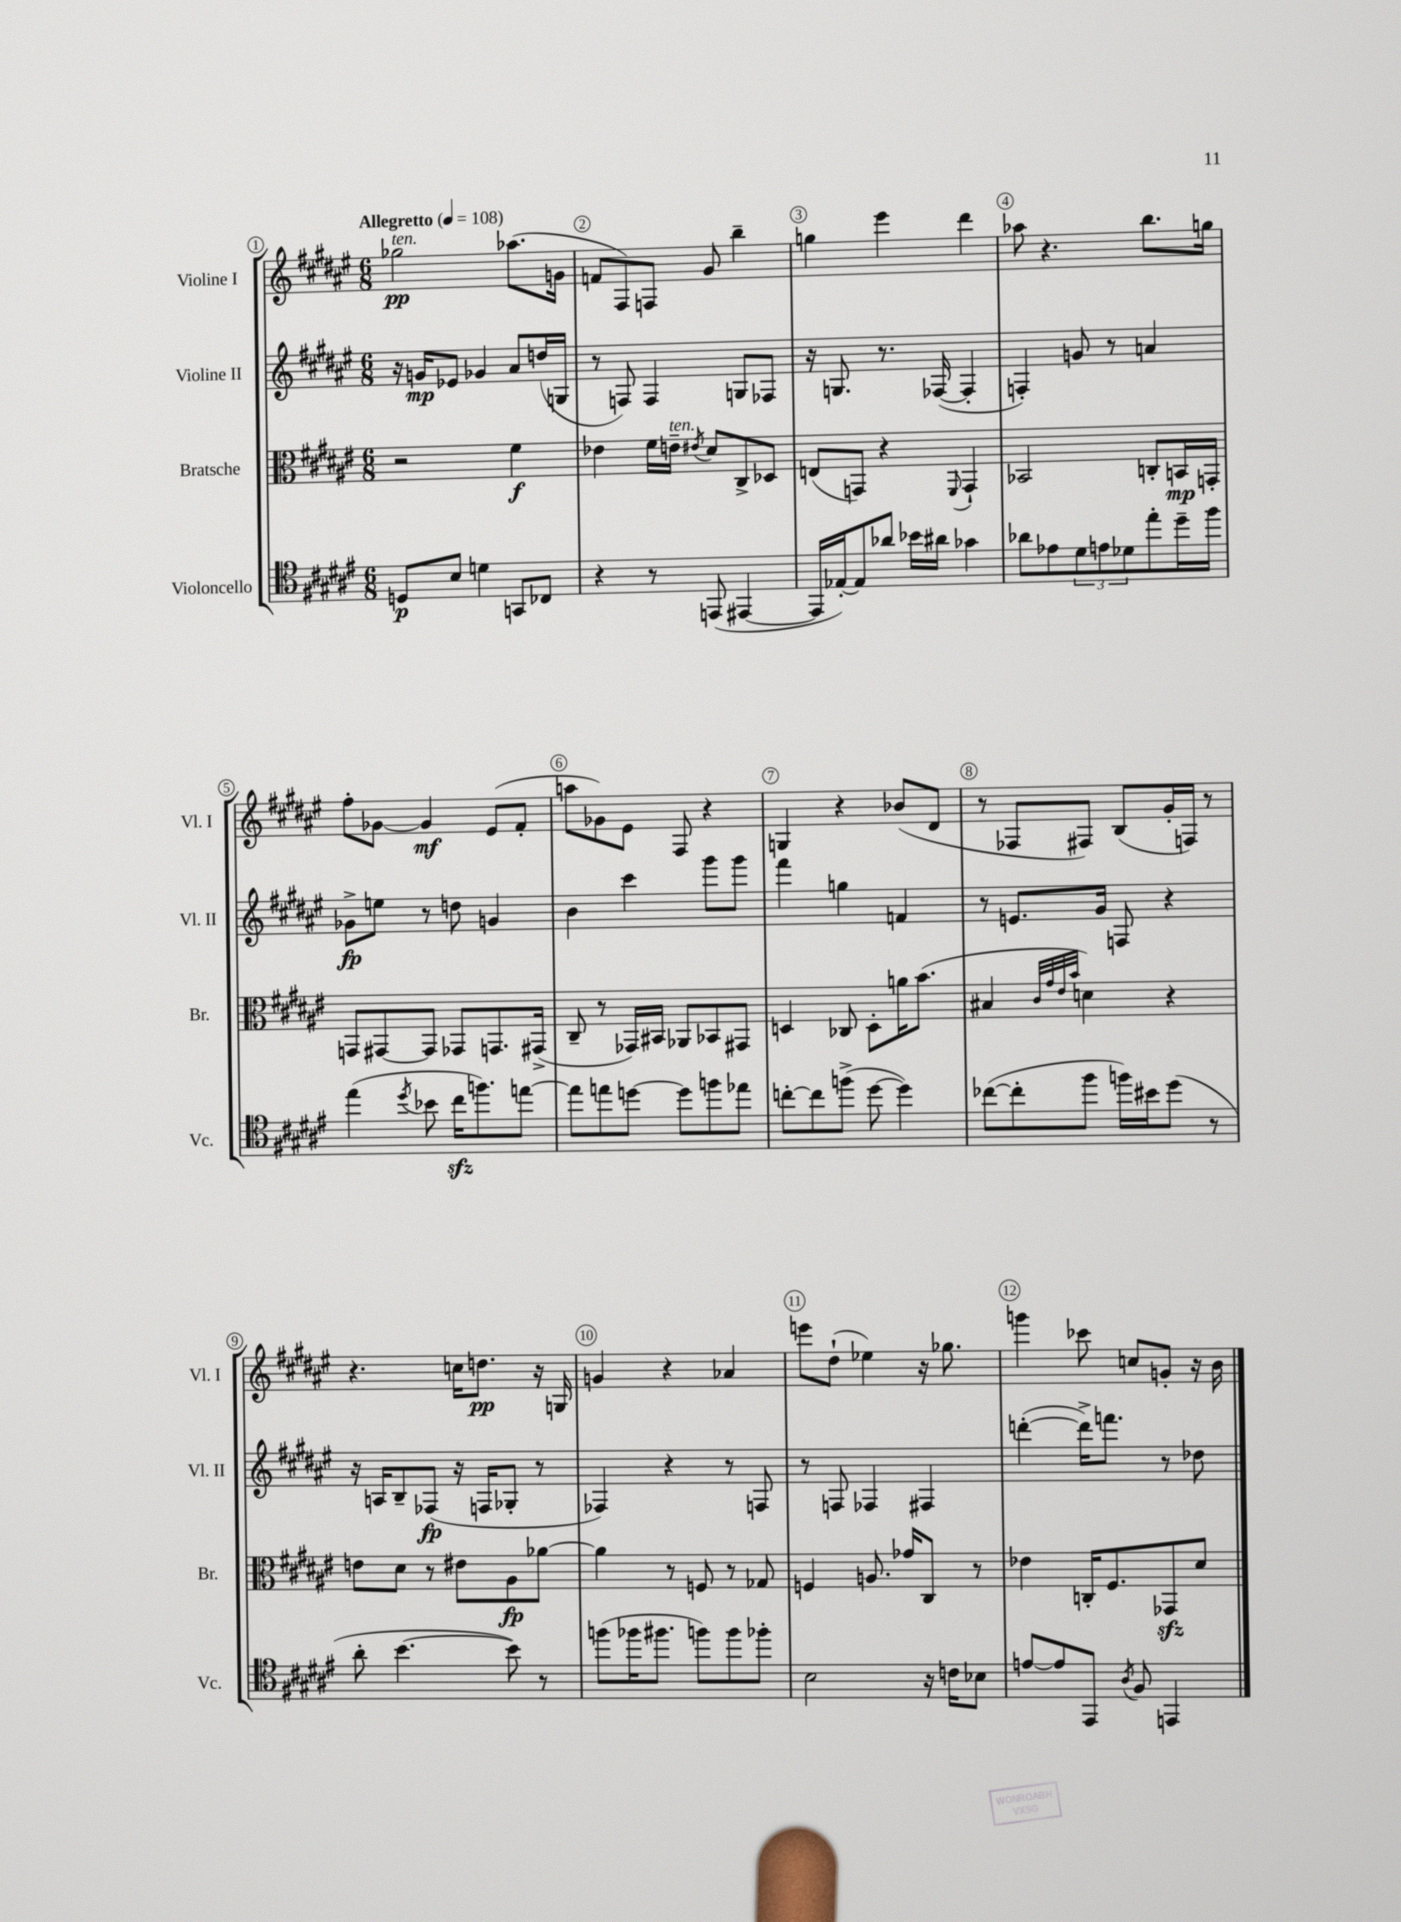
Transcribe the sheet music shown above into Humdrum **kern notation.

**kern	**dynam	**kern	**dynam	**kern	**dynam	**kern	**dynam
*part4	*part4	*part3	*part3	*part2	*part2	*part1	*part1
*staff4	*staff4	*staff3	*staff3	*staff2	*staff2	*staff1	*staff1
*I"Violoncello	*	*I"Bratsche	*	*I"Violine II	*	*I"Violine I	*
*I'Vc.	*	*I'Br.	*	*I'Vl. II	*	*I'Vl. I	*
*clefC4	*	*clefC3	*	*clefG2	*	*clefG2	*
*k[f#c#g#d#a#e#]	*	*k[f#c#g#d#a#e#]	*	*k[f#c#g#d#a#e#]	*	*k[f#c#g#d#a#e#]	*
*M6/8	*	*M6/8	*	*M6/8	*	*M6/8	*
*MM108	*	*MM108	*	*MM108	*	*MM108	*
=1	=1	=1	=1	=1	=1	=1	=1
!	!	!	!	!	!	!LO:TX:a:B:t=Allegretto	!
!	!	!	!	!	!	!LO:TX:a:i:t=ten.	!
8Dn/L	p	2r	.	16r	.	2gg-X\	pp
.	.	.	.	16gn/KL	mp	.	.
8B/J	.	.	.	8e-X/J	.	.	.
4dn\	.	.	.	4g-X/	.	.	.
8GGn/L	.	4f#\	f	8a#/L	.	(8.aa-X\L	.
8C-X/J	.	.	.	(16ddn/L	.	.	.
.	.	.	.	16Gn/JJ	.	16gn\Jk	.
=2	=2	=2	=2	=2	=2	=2	=2
4r	.	4e-X\	.	8r	.	8fn/L	.
.	.	.	.	8Fn/)	.	8F#/)	.
8r	.	16f#\LL	.	4F/	.	8Fn/J	.
!	!	!LO:TX:a:i:t=ten.	!	!	!	!	!
.	.	16en~\JJ	.	.	.	.	.
.	.	8qe#X/	.	.	.	.	.
(8EEn/	.	8d#/L	.	.	.	8g#/	.
[4EE#X/	.	8C#^/	.	8Gn/L	.	4bb~\	.
.	.	8D-X/J	.	8F-X/J	.	.	.
=3	=3	=3	=3	=3	=3	=3	=3
16EE#/LL]	.	(8En/L	.	16r	.	4ggn\	.
[16E-X'/J)	.	.	.	8.Gn/	.	.	.
8E-/]	.	8GGn/J)	.	.	.	.	.
8a-X/J	.	4r	.	8.r	.	4eee#\	.
16b-X\LL	.	.	.	.	.	.	.
16a#X\JJ	.	.	.	([16F-X/	.	.	.
.	.	8qqFF#/	.	.	.	.	.
4g-X\	.	4GG`/	.	4F-'/]	.	4ddd#\	.
=4	=4	=4	=4	=4	=4	=4	=4
8a-X\L	.	2BB-X/	.	4Fn'/)	.	8aa-X\	.
8e-X\	.	.	.	.	.	4.r	.
12d#\	.	.	.	8gn/	.	.	.
12en\	.	.	.	.	.	.	.
.	.	.	.	8r	.	.	.
12d-X\	.	.	.	.	.	.	.
8ee#'\	.	8Cn'/L	.	4an/	.	8.bb\L	.
16dd#~\L	.	16BBn/L	mp	.	.	.	.
16ff#\JJ	.	16GGn'/JJ	.	.	.	16ggn\Jk	.
!!LO:LB:g=z
=5	=5	=5	=5	=5	=5	=5	=5
(4ee#\	.	8GGn/L	.	8g-X^\L	fp	8ff#'\L	.
.	.	[8GG#X/	.	8een\J	.	[8g-X\J	.
8qdd#/	.	.	.	.	.	.	.
8b-X\	.	8GG#/J]	.	8r	.	4g-/]	mf
16cc#zz\KL	.	8GG-X/L	.	8ddn\	.	.	.
8.ffn\)	.	.	.	.	.	.	.
.	.	8.GGn/	.	4gn/	.	(8e#/L	.
[8een\J	.	.	.	.	.	8f#'/J	.
.	.	(16GG#X^/Jk	.	.	.	.	.
=6	=6	=6	=6	=6	=6	=6	=6
8ee\L]	.	8C#~/	.	4b\	.	8aan\L	.
8een\	.	8r	.	.	.	8g-X\)	.
[8ddn\J	.	16GG-X/LL)	.	4ccc#\	.	8e#\J	.
.	.	16BB#X/JJ	.	.	.	.	.
8dd\L]	.	8AA-X/L	.	.	.	8F#/	.
8ffn\	.	8BB-X/	.	8ggg#\L	.	4r	.
8ee-X\J	.	8GG#X/J	.	8ggg#\J	.	.	.
=7	=7	=7	=7	=7	=7	=7	=7
[8ccn'\L	.	4Dn/	.	4fff#\	.	4Gn/	.
8cc\]	.	.	.	.	.	.	.
(8ffn^\J	.	8C-X/	.	4ggn\	.	4r	.
[8dd#\	.	8D'\L	.	.	.	.	.
4dd#\])	.	16an\K	.	4fn/	.	(8b-X/L	.
.	.	(8.b\J	.	.	.	.	.
.	.	.	.	.	.	8d#/J	.
=8	=8	=8	=8	=8	=8	=8	=8
([8cc-X\L	.	4B#X/	.	8r	.	8r	.
8cc-'\]	.	.	.	8.en/L	.	8F-X/L	.
.	.	32qqc#/LLL	.	.	.	.	.
.	.	32qqg#/	.	.	.	.	.
.	.	32qqe#/	.	.	.	.	.
.	.	32qqb/JJJ	.	.	.	.	.
8ff#\J	.	4dn\)	.	.	.	8F#X/J)	.
.	.	.	.	16g#/Jk	.	.	.
16ffn\LL)	.	.	.	8Fn/	.	(8B/L	.
16b#X\J	.	.	.	.	.	.	.
(8dd#\J	.	4r	.	4r	.	16g#'/L	.
.	.	.	.	.	.	16Fn/JJ)	.
8r	.	.	.	.	.	8r	.
!!LO:LB:g=z
=9	=9	=9	=9	=9	=9	=9	=9
8a#'\	.	8en\L	.	16r	.	4.r	.
.	.	.	.	16An/KL	.	.	.
[4.b\	.	8d#\J	.	8B~/	.	.	.
.	.	8r	.	(8F-X/J	fp	.	.
.	.	8e#X\L	.	16r	.	16ccn\KL	.
.	.	.	.	16Fn/KL	.	8.ddn\J	pp
8b\])	.	8A#\	fp	8G-X'/J	.	.	.
8r	.	[8a-X\J	.	8r	.	16r	.
.	.	.	.	.	.	16Gn/	.
=10	=10	=10	=10	=10	=10	=10	=10
(8ffn\L	.	4a-\]	.	4F-X/)	.	4gn/	.
16ff-X\K	.	.	.	.	.	.	.
8.ff#X\J	.	.	.	.	.	.	.
.	.	8r	.	4r	.	4r	.
8ffn\L)	.	8Fn/	.	.	.	.	.
8ff\	.	8r	.	8r	.	4a-X/	.
8ff-X'\J	.	8G-X/	.	8Fn/	.	.	.
=11	=11	=11	=11	=11	=11	=11	=11
2B\	.	4Fn/	.	8r	.	8eeen\L	.
.	.	.	.	8Fn/	.	(8dd#`\J	.
.	.	8.An/	.	4F-X/	.	4ee-X\)	.
.	.	16g-X/KL	.	.	.	.	.
16r	.	8C#/J	.	4F#X/	.	16r	.
16cn\KL	.	.	.	.	.	8.gg-X\	.
8B-X\J	.	8r	.	.	.	.	.
=12	=12	=12	=12	=12	=12	=12	=12
[8en/L	.	4e-X\	.	([4dddn'\	.	4gggn\	.
8e/]	.	.	.	.	.	.	.
8EE#/J	.	16Cn'/KL	.	16ddd^\KL])	.	8ccc-X\	.
.	.	8.F#/	.	8.fffn\J	.	.	.
8qA#/	.	.	.	.	.	.	.
8F#/	.	.	.	.	.	8ccn/L	.
4EEn/	.	8GG-Xzz/	.	8r	.	8gn'/J	.
.	.	8d#/J	.	8dd-X\	.	16r	.
.	.	.	.	.	.	16b\	.
==	==	==	==	==	==	==	==
*-	*-	*-	*-	*-	*-	*-	*-
